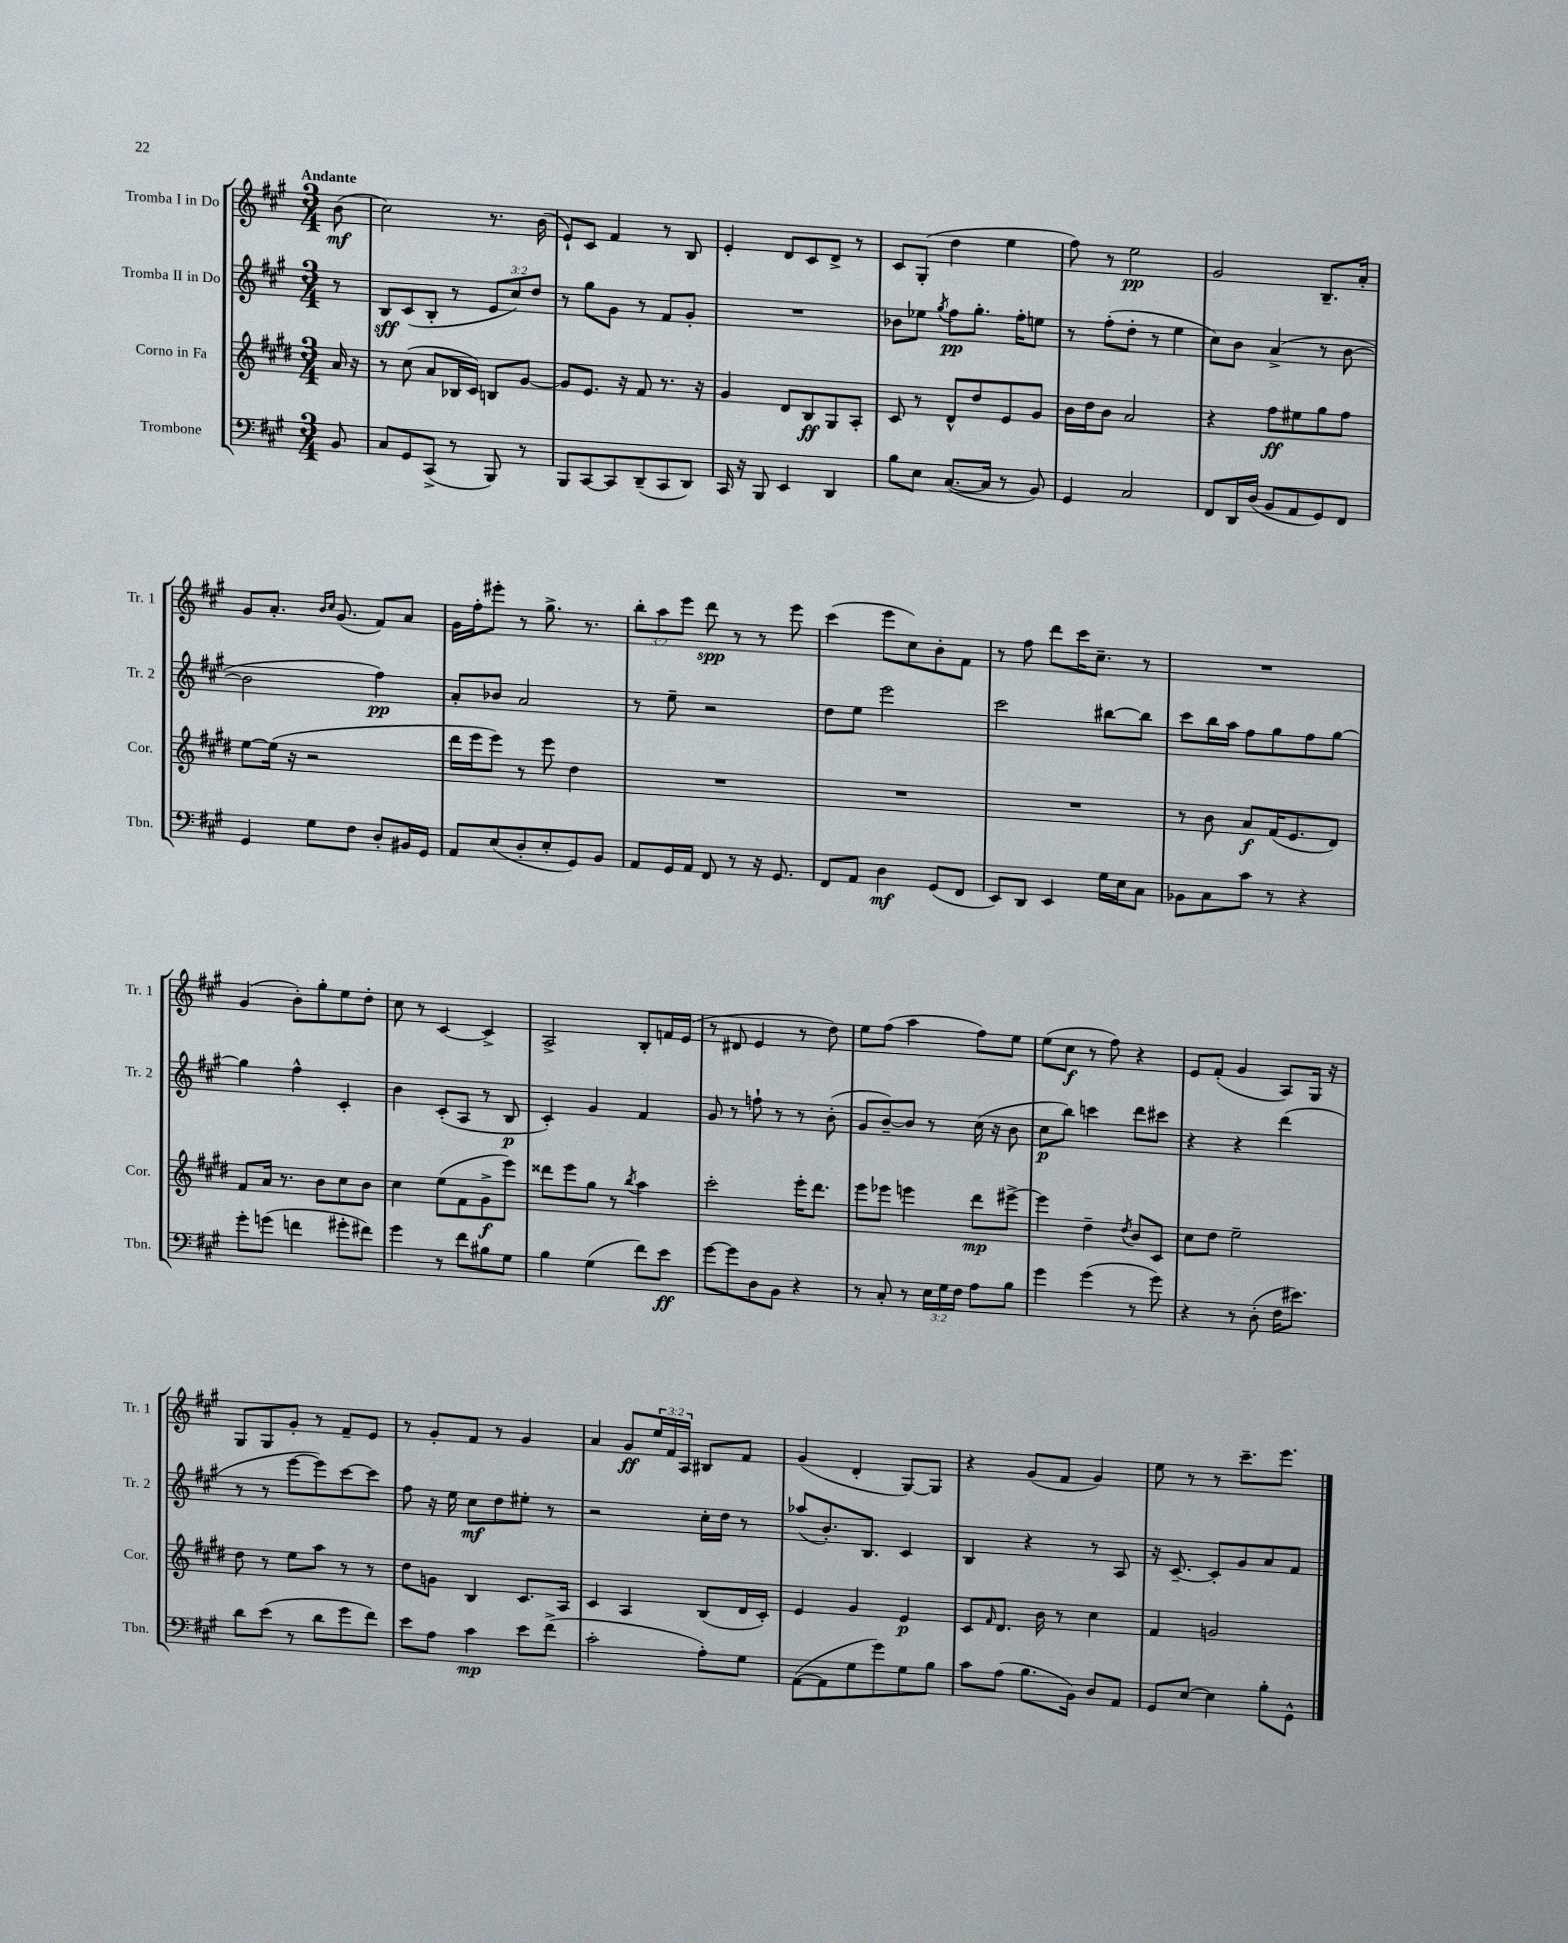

**kern	**dynam	**kern	**dynam	**kern	**dynam	**kern	**dynam
*part4	*part4	*part3	*part3	*part2	*part2	*part1	*part1
*staff4	*staff4	*staff3	*staff3	*staff2	*staff2	*staff1	*staff1
*I"Trombone	*	*I"Corno in Fa	*	*I"Tromba II in Do	*	*I"Tromba I in Do	*
*I'Tbn.	*	*I'Cor.	*	*I'Tr. 2	*	*I'Tr. 1	*
*clefF4	*	*clefG2	*	*clefG2	*	*clefG2	*
*k[f#c#g#]	*	*k[f#c#g#d#]	*	*k[f#c#g#]	*	*k[f#c#g#]	*
*M3/4	*	*M3/4	*	*M3/4	*	*M3/4	*
=	=	=	=	=	=	=	=
!	!	!	!	!	!	!LO:TX:a:B:t=Andante	!
8BB/	.	16a/	.	8r	.	(8b\	mf
.	.	16r	.	.	.	.	.
=1	=1	=1	=1	=1	=1	=1	=1
8C#/L	.	8r	.	8B/L	sff	2cc#\)	.
8GG#/	.	(8cc#\	.	(8c#/	.	.	.
(8CC#^/J	.	8a/L	.	8B'/J	.	.	.
8r	.	16B-X/L	.	8r	.	.	.
.	.	16c#/JJ)	.	.	.	.	.
8BBB/)	.	8Bn/L	.	12e/L	.	8.r	.
.	.	.	.	12cc#/)	.	.	.
8r	.	[8g#/J	.	.	.	.	.
.	.	.	.	12dd/J	.	.	.
.	.	.	.	.	.	(16b\	.
=2	=2	=2	=2	=2	=2	=2	=2
8BBB/L	.	8g#/L]	.	8r	.	8e`/L)	.
[8CC#/	.	8.e/J	.	8gg#\L	.	8c#/J	.
8CC#/]	.	.	.	8g#\J	.	4f#/	.
.	.	16r	.	.	.	.	.
(8DD~/	.	8f#/	.	8r	.	.	.
8CC#/	.	8.r	.	8f#/L	.	8r	.
8DD/J)	.	.	.	8g#'/J	.	8B/	.
.	.	16r	.	.	.	.	.
=3	=3	=3	=3	=3	=3	=3	=3
16CC#/	.	4g#/	.	2.r	.	4e'/	.
16r	.	.	.	.	.	.	.
8BBB/	.	.	.	.	.	.	.
4EE/	.	8d#/L	.	.	.	8d/L	.
.	.	8B/	ff	.	.	8c#/	.
4DD/	.	8G#/	.	.	.	8d^/J	.
.	.	8A'/J	.	.	.	8r	.
=4	=4	=4	=4	=4	=4	=4	=4
8B\L	.	8c#/	.	8b-X\L	.	8c#/L	.
8E\J	.	8r	.	8ee-X\J	.	(8G#'/J	.
.	.	.	.	8qgg#/	.	.	.
([8.C#/L	.	8d#^^/L	.	8ff#\L	pp	4dd\	.
.	.	8dd#/	.	8.gg#'\J	.	.	.
16C#/Jk]	.	.	.	.	.	.	.
8r	.	8e/	.	.	.	4ee\	.
.	.	.	.	16ff#'\KL	.	.	.
8BB/)	.	8g#/J	.	8een\J	.	.	.
=5	=5	=5	=5	=5	=5	=5	=5
4GG#/	.	16b\LL	.	8r	.	8ff#\)	.
.	.	16dd#\J	.	.	.	.	.
.	.	8b\J	.	(8ff#'\L	.	8r	.
2C#/	.	2a/	.	8dd'\J	.	2ee\	pp
.	.	.	.	8r	.	.	.
.	.	.	.	4ee\	.	.	.
=6	=6	=6	=6	=6	=6	=6	=6
8FF#/L	.	4r	.	8cc#\L)	.	2g#/	.
16DD/L	.	.	.	8b\J	.	.	.
(16D/JJ	.	.	.	.	.	.	.
8BB/L	.	8ff#\L	ff	(4a^/	.	.	.
8AA/	.	8ee#X\	.	.	.	.	.
8GG#/)	.	8gg#\	.	8r	.	8.B~/L	.
8FF#/J	.	8ff#\J	.	[8b\	.	.	.
.	.	.	.	.	.	16a'/Jk	.
!!LO:LB:g=z
=7	=7	=7	=7	=7	=7	=7	=7
4GG#/	.	[8ee\L	.	2b\]	.	8g#/L	.
.	.	(16ee\Jk]	.	.	.	8.a'/J	.
.	.	16r	.	.	.	.	.
8G#\L	.	2r	.	.	.	.	.
.	.	.	.	.	.	16qqb/LL	.
.	.	.	.	.	.	16qqcc#/JJ	.
.	.	.	.	.	.	(8.g#/	.
8F#\J	.	.	.	.	.	.	.
8D'/L	.	.	.	4ff#\)	pp	8f#/L)	.
16BB#X/L	.	.	.	.	.	8a/J	.
16GG#/JJ	.	.	.	.	.	.	.
=8	=8	=8	=8	=8	=8	=8	=8
8AA/L	.	16ddd#\LL	.	8a'/L	.	16g#\LL	.
.	.	16eee\J	.	.	.	16ff#'\J	.
(8E/	.	8eee\J)	.	8b-X/J	.	8eee#X'\J	.
8D'/	.	8r	.	2a/	.	8r	.
8E'/	.	8eee\	.	.	.	8.gg#^\	.
8GG#/)	.	4dd#\	.	.	.	.	.
.	.	.	.	.	.	8.r	.
8BB/J	.	.	.	.	.	.	.
=9	=9	=9	=9	=9	=9	=9	=9
8AA/L	.	2.r	.	8r	.	12bb'\L	.
.	.	.	.	.	.	12aa\	.
16GG#/L	.	.	.	8ee~\	.	.	.
.	.	.	.	.	.	12eee\J	.
16AA/JJ	.	.	.	.	.	.	.
8FF#/	.	.	.	2r	.	8ddd\	spp
8r	.	.	.	.	.	8r	.
16r	.	.	.	.	.	8r	.
8.GG#/	.	.	.	.	.	.	.
.	.	.	.	.	.	8eee\	.
=10	=10	=10	=10	=10	=10	=10	=10
8FF#/L	.	2.r	.	8dd\L	.	(4ccc#\	.
8AA/J	.	.	.	8ee\J	.	.	.
4D\	mf	.	.	2eee\	.	8eee\L	.
.	.	.	.	.	.	8cc#\)	.
(8GG#/L	.	.	.	.	.	8b'\	.
8FF#/J	.	.	.	.	.	8f#\J	.
=11	=11	=11	=11	=11	=11	=11	=11
8EE/L)	.	2.r	.	2ccc#\	.	8r	.
8DD/J	.	.	.	.	.	8ff#\	.
4EE/	.	.	.	.	.	8ddd\L	.
.	.	.	.	.	.	16ccc#\K	.
.	.	.	.	.	.	8.cc#~\J	.
16G#\LL	.	.	.	[8bb#X\L	.	.	.
16E\J	.	.	.	.	.	.	.
8C#\J	.	.	.	8bb#\J]	.	8r	.
=12	=12	=12	=12	=12	=12	=12	=12
8BB-X\L	.	8r	.	8ccc#\L	.	2.r	.
8C#\	.	8b\	.	16bb\L	.	.	.
.	.	.	.	16aa\JJ	.	.	.
8c#\J	.	8a/L	f	8ff#\L	.	.	.
8r	.	(16f#/K	.	8gg#\	.	.	.
.	.	8.e/	.	.	.	.	.
4r	.	.	.	8ff#\	.	.	.
.	.	8d#/J)	.	[8gg#\J	.	.	.
!!LO:LB:g=z
=13	=13	=13	=13	=13	=13	=13	=13
8g#'\L	.	8f#/L	.	4gg#\]	.	(4g#/	.
(8gn\J	.	16a/Jk	.	.	.	.	.
.	.	8.r	.	.	.	.	.
4fn\	.	.	.	4ff#^^\	.	8b'\L)	.
.	.	8b\L	.	.	.	8gg#'\	.
8g#X'\L	.	8cc#\	.	4c#'/	.	8ee\	.
8f#X\J)	.	8b\J	.	.	.	8dd'\J	.
=14	=14	=14	=14	=14	=14	=14	=14
4g#\	.	4cc#\	.	4b\	.	8cc#\	.
.	.	.	.	.	.	8r	.
8r	.	(8ee\L	.	(8c#'/L	.	[4c#/	.
8f#\L	.	8f#\	.	8A/J	.	.	.
8B#X\	.	8g#^\	f	8r	.	4c#^/]	.
8G#\J	.	8eee\J)	.	8B/	p	.	.
=15	=15	=15	=15	=15	=15	=15	=15
4B\	.	8ddd##X\L	.	4c#'/)	.	2A^/	.
.	.	8eee\	.	.	.	.	.
(4G#\	.	8gg#\J	.	4g#/	.	.	.
.	.	8r	.	.	.	.	.
.	.	8qbb/	.	.	.	.	.
8f#\L)	.	4aa\	.	4f#/	.	8B'/L	.
8e\J	ff	.	.	.	.	16fn/L	.
.	.	.	.	.	.	(16e/JJ	.
=16	=16	=16	=16	=16	=16	=16	=16
[8g#\L	.	2ccc#'\	.	8g#/	.	8r	.
8g#\]	.	.	.	8r	.	8d#X/	.
8D\	.	.	.	8ffn`\	.	4e/	.
8BB\J	.	.	.	8r	.	.	.
4r	.	16eee'\KL	.	8r	.	8r	.
.	.	8.ddd#\J	.	.	.	.	.
.	.	.	.	(8b'\	.	8dd\)	.
=17	=17	=17	=17	=17	=17	=17	=17
8r	.	8eee\L	.	8g#/L	.	8ee\L	.
8C#'/	.	8eee-X\J	.	[8b~/)	.	(8ff#\J	.
8r	.	4eeen\	.	8b/J]	.	4aa\	.
24E\LL	.	.	.	8r	.	.	.
24G#\	.	.	.	.	.	.	.
24F#\JJ	.	.	.	.	.	.	.
8A\L	.	8ddd#\L	mp	(16cc#\	.	8ff#\L)	.
.	.	.	.	16r	.	.	.
8B\J	.	[8eee#X^\J	.	8b\	.	8ee\J	.
=18	=18	=18	=18	=18	=18	=18	=18
4g#\	.	4eee#\]	.	8cc#\L	p	(8ee\L	.
.	.	.	.	8bb\J)	.	8cc#\J	f
(4g#\	.	4dd#~\	.	4cccn\	.	8r	.
.	.	.	.	.	.	8ff#\)	.
.	.	8qdd#/	.	.	.	.	.
8r	.	8b/L	.	8ddd\L	.	4r	.
8g#\)	.	8c#/J	.	8ccc#X\J	.	.	.
=19	=19	=19	=19	=19	=19	=19	=19
4r	.	8cc#\L	.	4r	.	8e/L	.
.	.	8dd#\J	.	.	.	(8f#'/J	.
8r	.	2ee~\	.	4r	.	4g#/	.
(8D'\	.	.	.	.	.	.	.
16F#\KL	.	.	.	(4ddd\	.	8A/L)	.
8.e#X\J)	.	.	.	.	.	.	.
.	.	.	.	.	.	16G#/Jk	.
.	.	.	.	.	.	16r	.
!!LO:LB:g=z
=20	=20	=20	=20	=20	=20	=20	=20
8d\L	.	8dd#\	.	8r	.	8G#/L	.
(8e\J	.	8r	.	8r	.	8G#/	.
8r	.	8ee\L	.	[8eee\L	.	8g#'/J	.
8d\L	.	8aa\J	.	8eee\])	.	8r	.
8g#\	.	8r	.	[8ccc#\	.	8f#~/L	.
8f#\J)	.	8r	.	8ccc#\J]	.	8e/J	.
=21	=21	=21	=21	=21	=21	=21	=21
8e\L	.	8dd#\L	.	8ff#\	.	8r	.
8A\J	.	8gn\J	.	16r	.	8g#'/L	.
.	.	.	.	16ee\	.	.	.
4c#\	mp	4B/	.	8cc#\L	mf	8f#/J	.
.	.	.	.	8dd\	.	8r	.
8e\L	.	8.c#/L	.	8ee#X'\J	.	4g#/	.
(8f#^\J	.	.	.	8r	.	.	.
.	.	16A/Jk	.	.	.	.	.
=22	=22	=22	=22	=22	=22	=22	=22
2c#'\	.	4c#/	.	2r	.	4a/	.
.	.	4A/	.	.	.	8g#/L	ff
.	.	.	.	.	.	24ee/L	.
.	.	.	.	.	.	24f#/	.
.	.	.	.	.	.	24A/JJ	.
8A'\L)	.	(8B/L	.	16cc#'\LL	.	8B#X/L	.
.	.	.	.	16dd\JJ	.	.	.
8G#\J	.	16d#/L	.	8r	.	8f#/J	.
.	.	16c#'/JJ)	.	.	.	.	.
=23	=23	=23	=23	=23	=23	=23	=23
([8AA\L	.	4e/	.	(8aa-X/L	.	(4g#/	.
8AA\]	.	.	.	8.b'/)	.	.	.
8G#\	.	4g#/	.	.	.	4d'/	.
.	.	.	.	8.B/J	.	.	.
8g#\)	.	.	.	.	.	.	.
8G#\	.	4e/	p	4c#/	.	[8G#/L)	.
8B\J	.	.	.	.	.	8G#/J]	.
=24	=24	=24	=24	=24	=24	=24	=24
8c#\L	.	8c#/L	.	4B/	.	4r	.
.	.	16qqf#/	.	.	.	.	.
(8A\J	.	8.d#/J	.	.	.	.	.
8.B\L	.	.	.	4r	.	(8g#/L	.
.	.	16b\	.	.	.	.	.
.	.	8r	.	.	.	8f#/J	.
16BB\Jk)	.	.	.	.	.	.	.
8D/L	.	4cc#\	.	8r	.	4g#/)	.
8AA/J	.	.	.	8A/	.	.	.
=25	=25	=25	=25	=25	=25	=25	=25
8GG#/L	.	4f#/	.	16r	.	8ee\	.
.	.	.	.	[8.c#~/	.	.	.
[8E/J	.	.	.	.	.	8r	.
4E\]	.	2gn/	.	8c#'/L]	.	8r	.
.	.	.	.	8g#/	.	8.ccc#~\L	.
8B'\L	.	.	.	8a/	.	.	.
.	.	.	.	.	.	8.eee\J	.
8GG#^^\J	.	.	.	8f#/J	.	.	.
==	==	==	==	==	==	==	==
*-	*-	*-	*-	*-	*-	*-	*-
